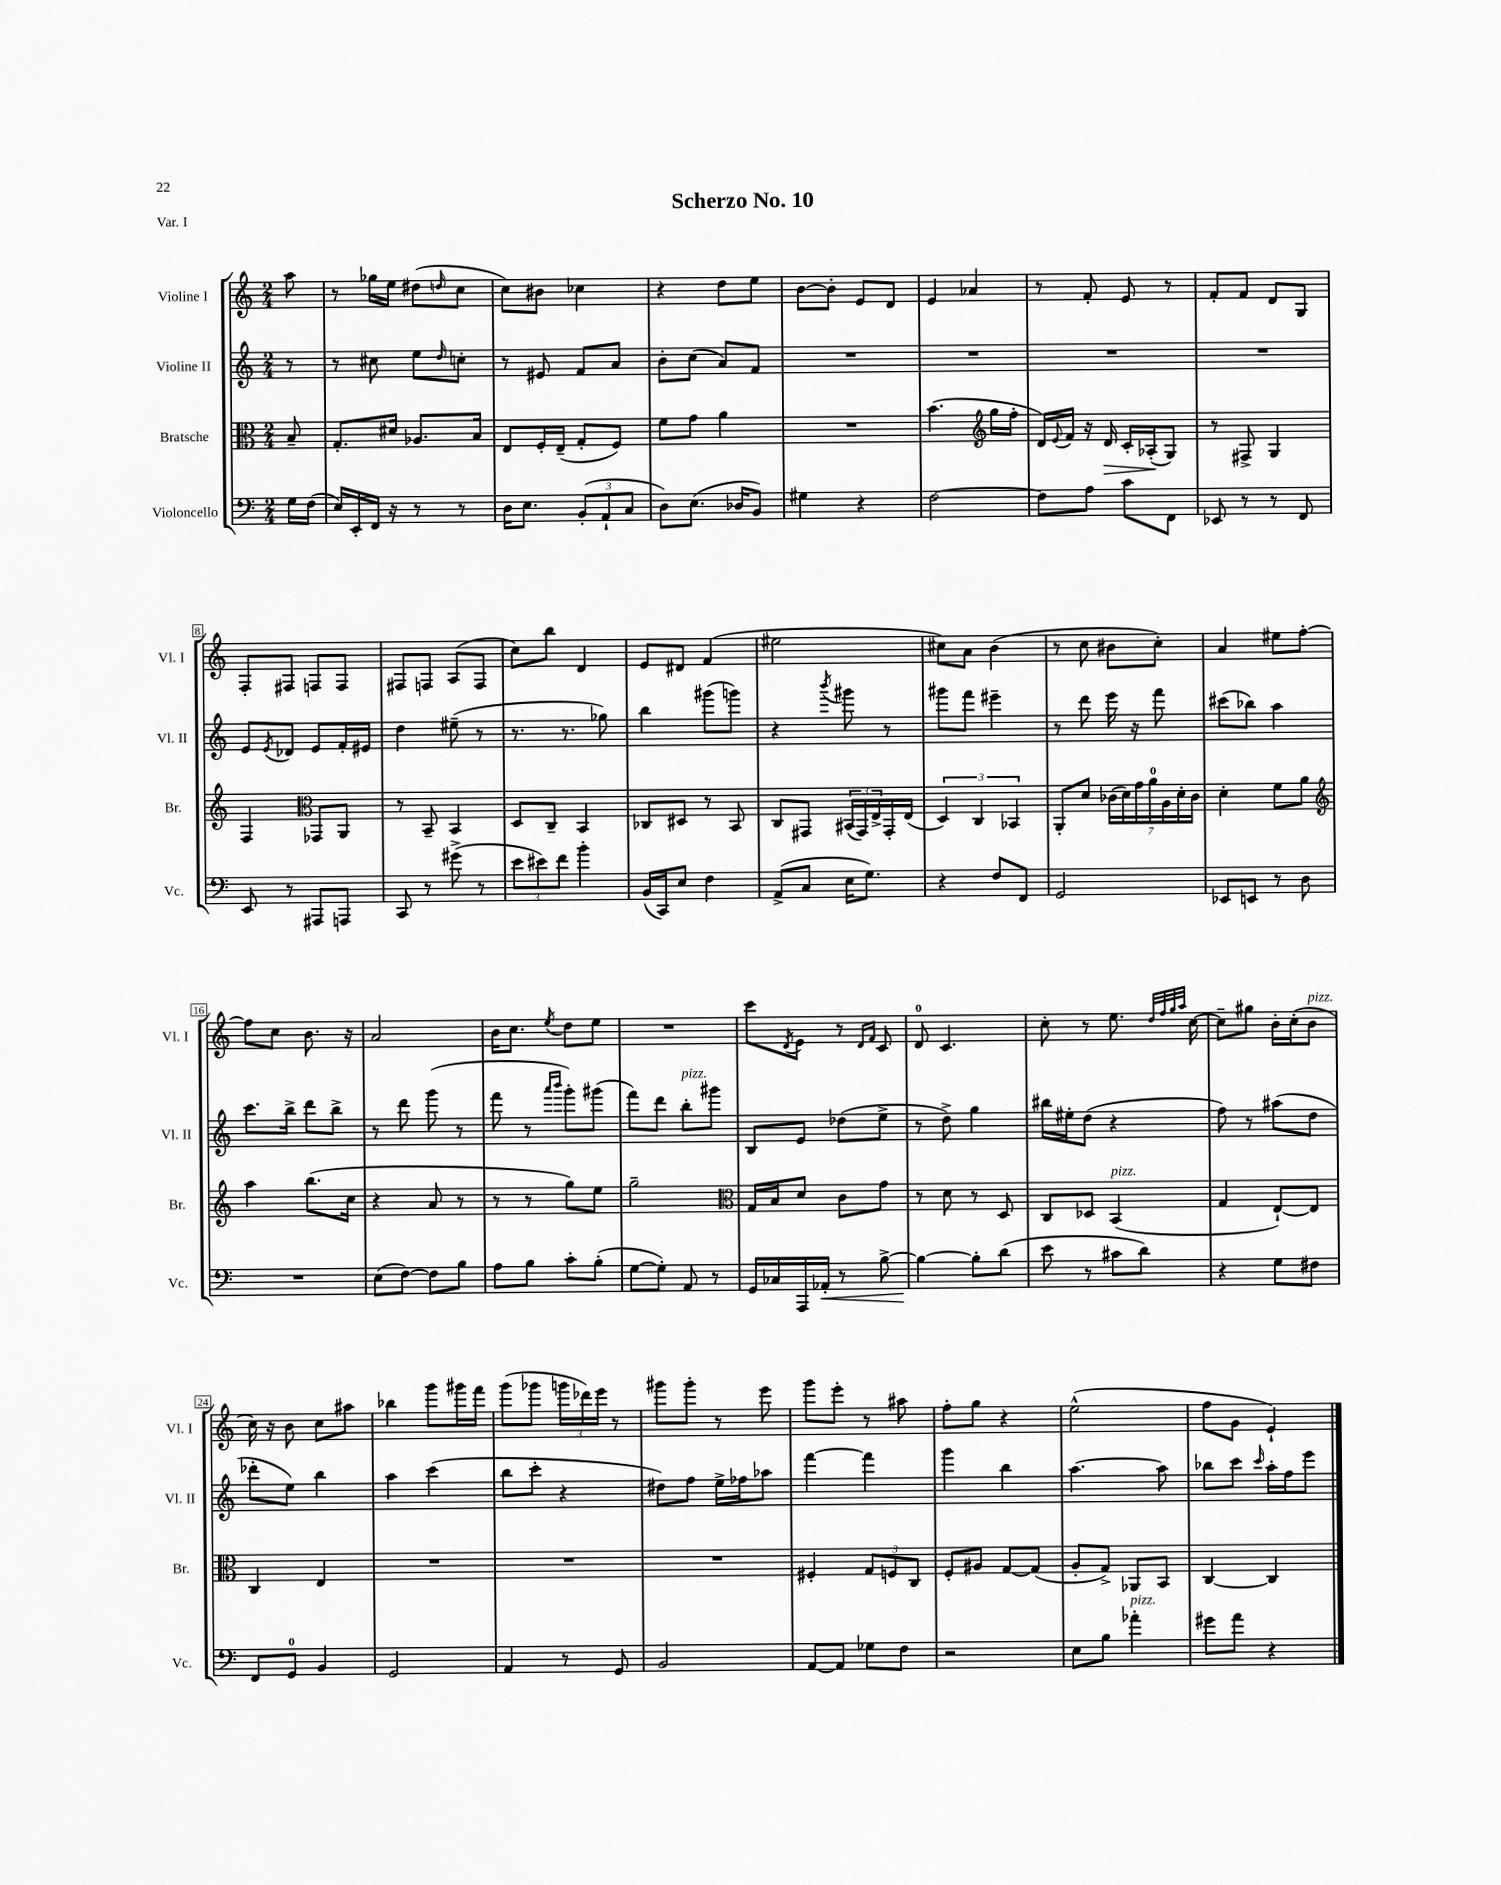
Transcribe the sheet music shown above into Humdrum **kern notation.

**kern	**kern	**kern	**kern
*staff4	*staff3	*staff2	*staff1
*clefF4	*clefC3	*clefG2	*clefG2
*k[]	*k[]	*k[]	*k[]
*M2/4	*M2/4	*M2/4	*M2/4
16G	8B~	8r	8aa
(16F	.	.	.
=	=	=	=
16E)	8.G'	8r	8r
16EE'	.	.	.
16FF	.	8cc#	16gg-
16r	16d#	.	16ee
8r	8.A-	8ee	(8dd#
.	.	16qqdd	16qqdd
8r	.	8cc'	8cc
.	16B	.	.
=	=	=	=
16D	8E	8r	8cc)
8.E	.	.	.
.	16F'	8e#	8b#
.	(16E~	.	.
(12BB'	8G'	8f	4cc-
12AA`	.	.	.
.	8F)	8a	.
12C	.	.	.
=	=	=	=
8D)	8f	8b'	4r
(8.E	8g	(8cc	.
.	4a	8a)	8dd
16D-	.	.	.
8BB)	.	8f	8ee
=	=	=	=
4G#	2r	2r	[8b
.	.	.	8b']
4r	.	.	8e
.	.	.	8d
=	=	=	=
[2F	(4.b	2r	4e
.	.	.	4a-
*	*clefG2	*	*
.	16gg	.	.
.	16ff'	.	.
=	=	=	=
8F]	16d)	2r	8r
.	8qqe	.	.
.	16f	.	.
8A	16r	.	8f'
.	16d	.	.
8c	16c'	.	8e
.	(16A-'	.	.
8FF	8G)	.	8r
=	=	=	=
8EE-	8r	2r	8f'
8r	8F#^	.	8f
8r	4G	.	8d
8FF	.	.	8G
=	=	=	=
8EE	4F	8e	8F'
.	.	8qe	.
8r	.	8d-	8F#
*	*clefC3	*	*
8AAA#	8GG-	8e	8F
8AAA	8AA	16f'	8F
.	.	16e#	.
=	=	=	=
8CC	8r	4dd	8F#
8r	8BB~	.	8F
(8g#^	4BB	(8ee#~	(8A
8r	.	8r	8F
=	=	=	=
12e	8D	8.r	8cc)
12e#)	.	.	.
.	8C~	.	8bb
12f	.	.	.
.	.	8.r	.
4b'	4BB	.	4d
.	.	8gg-)	.
=	=	=	=
(16BB	8C-	4bb	8e
16CC)	.	.	.
8E	8D#	.	8d#
4F	8r	(8ggg#	(4f
.	8BB	8ggg)	.
=	=	=	=
(8AA^	8C	4r	2ee#
8C	8GG#	.	.
.	.	8qbbb	.
16E	(24BB#	8ggg#	.
.	24GG#)	.	.
8.G)	.	.	.
.	24E^	.	.
.	16GG#'	8r	.
.	(16E	.	.
=	=	=	=
4r	6D)	8ggg#	8cc#)
.	.	8fff	8a
.	6C	.	.
8F	.	4eee#~	(4b
.	6BB-	.	.
8FF	.	.	.
=	=	=	=
2GG	8AA'	8r	8r
.	8d	8ddd	8cc
.	(28c-	16eee	8b#
.	28d)	.	.
.	.	16r	.
.	28g	.	.
.	28a	.	.
.	.	8fff	8cc')
.	28A	.	.
.	28d'	.	.
.	28c-	.	.
=	=	=	=
8EE-	4d'	(8ccc#	4a
8EE	.	8bb-)	.
8r	8f	4aa	8ee#
8D	8a	.	[8ff'
=	=	=	=
*	*clefG2	*	*
2r	4aa	8.ccc	8ff]
.	.	.	8cc
.	.	16bb^	.
.	(8.bb	8ddd	8.b
.	.	8bb^	.
.	16cc	.	16r
=	=	=	=
(8E	4r	8r	2a
[8F)	.	8ddd	.
8F]	8a	(8ggg	.
8B	8r	8r	.
=	=	=	=
8A	8r	8fff	16b
.	.	.	8.cc
8B	8r	8r	.
.	.	16qqaaa	.
.	.	16qqbbb	8qee
8c'	8gg)	8ggg')	8dd
(8B'	8ee	(8ggg#	8ee
=	=	=	=
[8G	2gg~	8fff)	2r
8G'])	.	8ddd	.
8AA	.	8bb'	.
8r	.	8ggg#	.
=	=	=	=
*	*clefC3	*	*
16GG	16G	8B	8ccc
16C-	16B	.	.
.	.	.	8qd
16AAA	8d	8e	8e
16AA-'	.	.	.
8r	8c	(8dd-	8r
.	.	.	16qqd
.	.	.	16qqf
[8B^	8g	8ee^	8c
=	=	=	=
4B_	8r	8r	8d
.	8d	8dd^)	4.c
8B']	8r	4gg	.
(8d	8D	.	.
=	=	=	=
8e	8C	16bb#	8cc'
.	.	16ee#'	.
8r	8D-	(8dd	8r
8c#	(4BB	4r	8.ee
8d)	.	.	.
.	.	.	32qqdd
.	.	.	32qqff
.	.	.	32qqgg
.	.	.	32qqaa
.	.	.	[16cc
=	=	=	=
4r	4G	8ff)	8cc~]
.	.	8r	8gg#
8G	[8E`)	(8aa#	16b'
.	.	.	(16cc'
8F#	8E]	8dd	8b
=	=	=	=
8FF	4C	8ddd-'	16cc)
.	.	.	16r
8GG	.	8ee)	8b
4BB	4E	4bb	8cc
.	.	.	8aa#
=	=	=	=
2GG	2r	4aa	4bb-
.	.	(4ccc	8ggg
.	.	.	16ggg#
.	.	.	16fff
=	=	=	=
4AA	2r	8bb	(8ggg
.	.	8ccc'	8ggg-
8r	.	4r	24ggg
.	.	.	24ddd-)
.	.	.	24eee
8GG	.	.	8r
=	=	=	=
2BB	2r	8dd#)	8ggg#
.	.	8ff	8ggg#'
.	.	16ee^	8r
.	.	16ff-	.
.	.	8aa-	8eee
=	=	=	=
[8AA	4F#'	[4fff	8ggg
8AA]	.	.	8eee'
8G-	12G	4fff]	8r
.	12F	.	.
8F	.	.	8aa#
.	12C	.	.
=	=	=	=
2r	8F'	4ggg	8ff'
.	8A#	.	8gg
.	[8G	4bb	4r
.	(8G]	.	.
=	=	=	=
8E	8A'	[4.aa	(2ee^^
8B	8G^)	.	.
4a-'	8AA-	.	.
.	8BB	8aa]	.
=	=	=	=
8g#	[4C	8bb-	8ff
8a	.	8ccc	8g
.	.	16qqccc	.
4r	4C]	16aa'	4e`)
.	.	16ff	.
.	.	8eee	.
==	==	==	==
*-	*-	*-	*-
